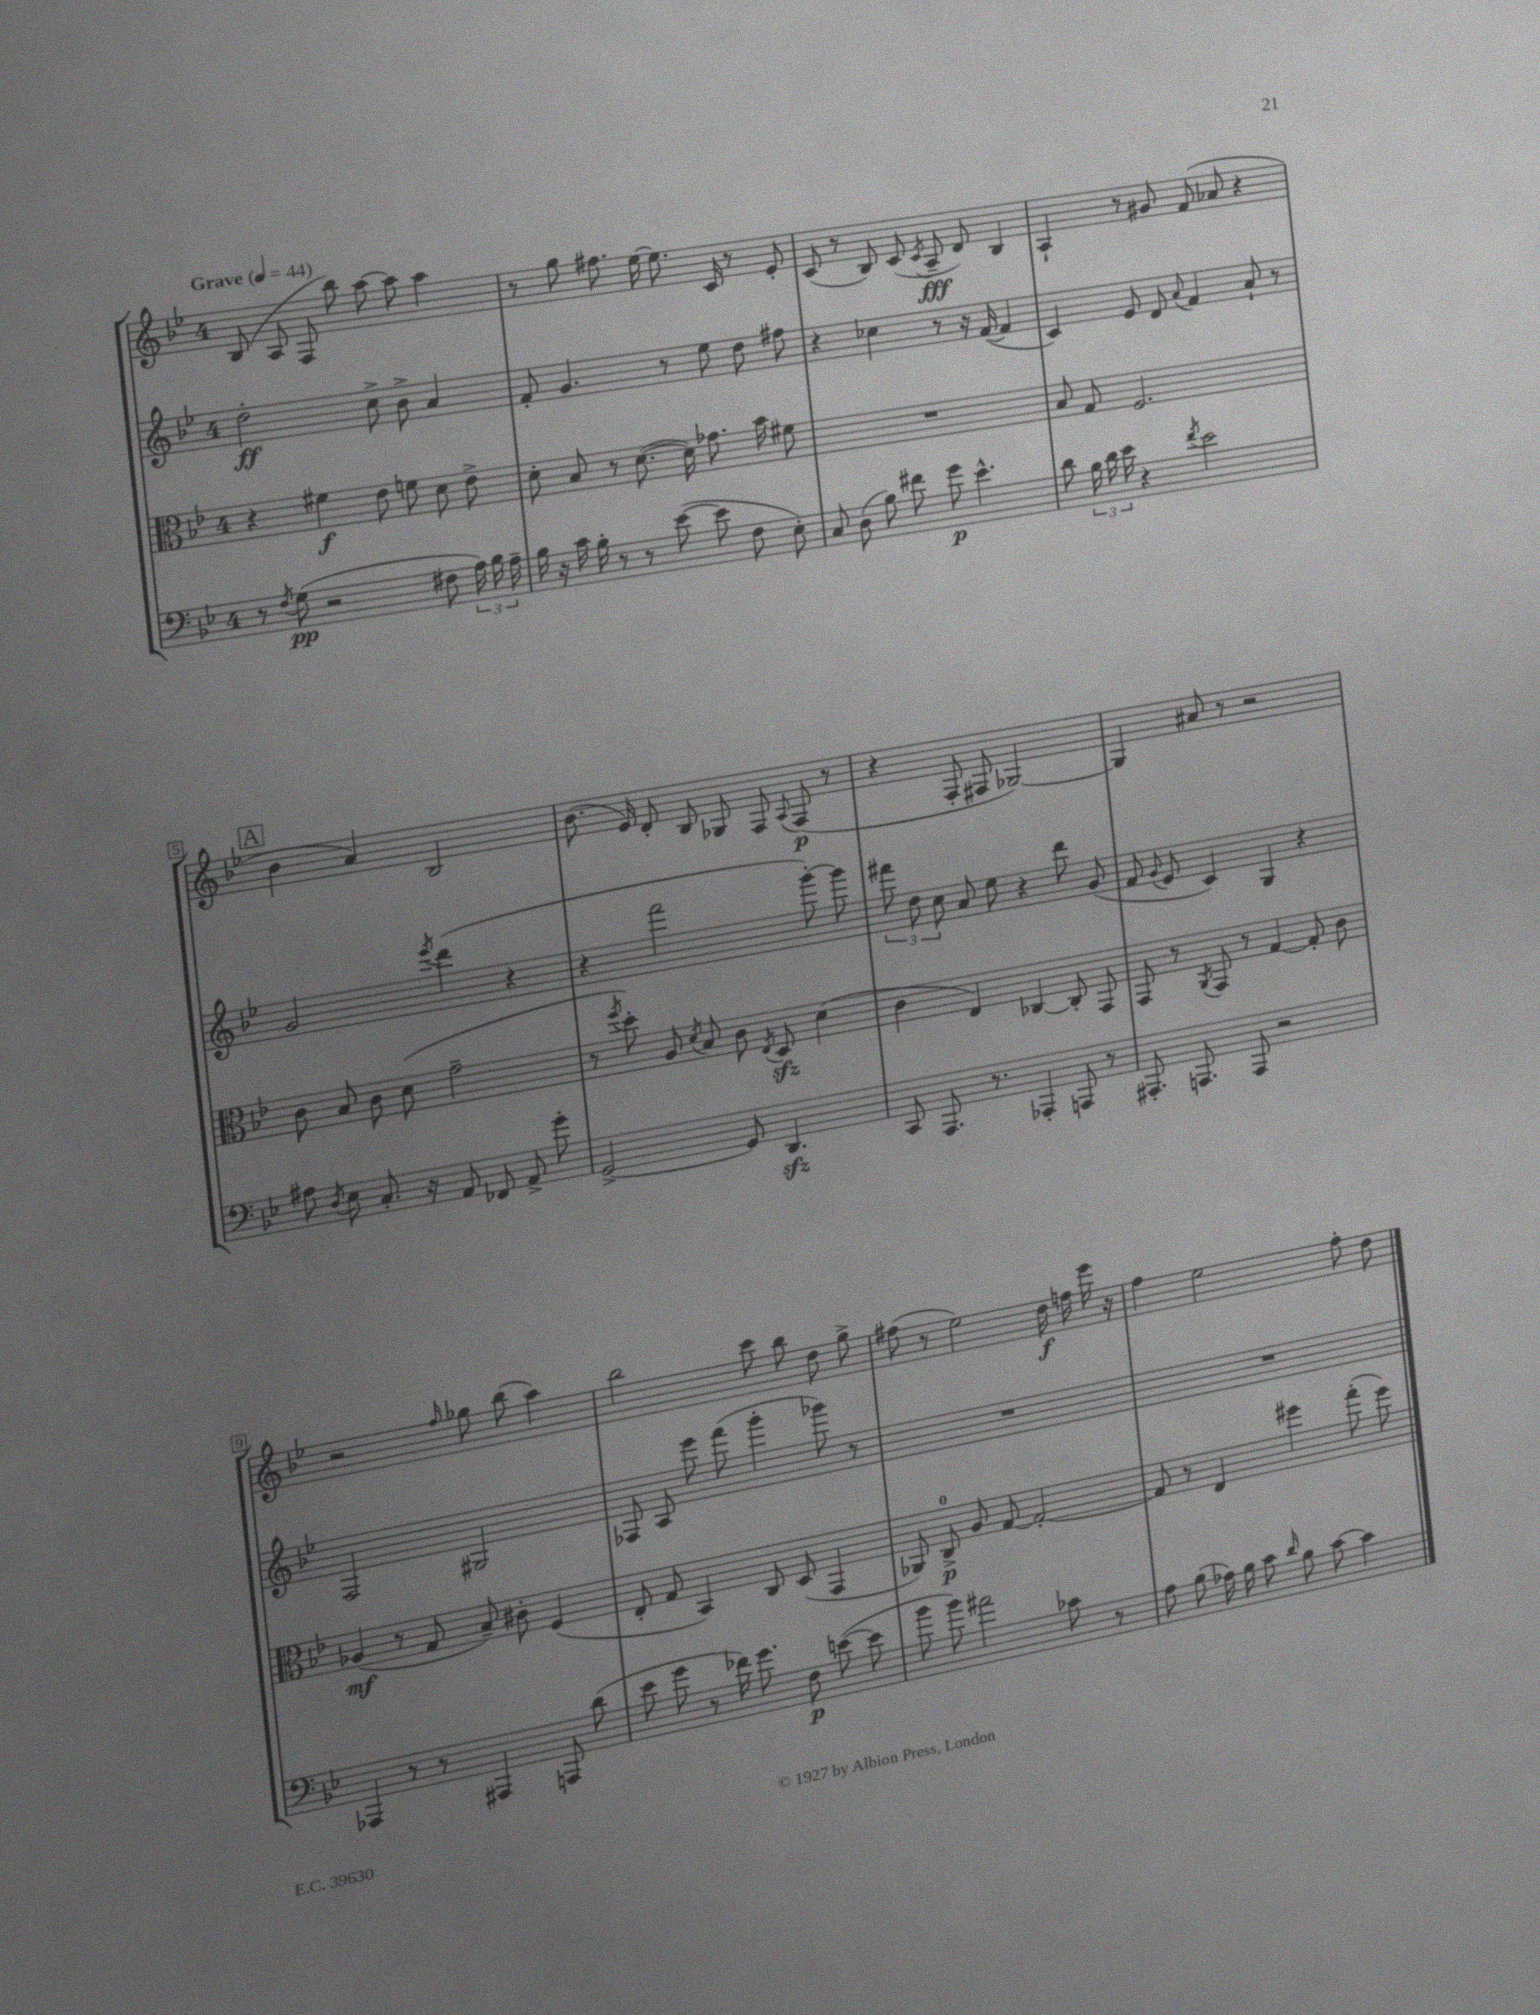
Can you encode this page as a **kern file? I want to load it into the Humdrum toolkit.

**kern	**dynam	**kern	**dynam	**kern	**dynam	**kern	**dynam
*part4	*part4	*part3	*part3	*part2	*part2	*part1	*part1
*staff4	*staff4	*staff3	*staff3	*staff2	*staff2	*staff1	*staff1
*clefF4	*	*clefC3	*	*clefG2	*	*clefG2	*
*k[b-e-]	*	*k[b-e-]	*	*k[b-e-]	*	*k[b-e-]	*
*M4/4	*	*M4/4	*	*M4/4	*	*M4/4	*
*MM44	*	*MM44	*	*MM44	*	*MM44	*
=1	=1	=1	=1	=1	=1	=1	=1
!	!	!	!	!	!	!LO:TX:a:B:t=Grave	!
8r	.	4r	.	2dd'\	ff	(8B-/	.
8qF/	.	.	.	.	.	.	.
(8G\	pp	.	.	.	.	8A/	.
2r	.	4f#X\	f	.	.	8F/	.
.	.	.	.	.	.	8bb-\)	.
.	.	8e-\	.	8cc^\	.	[8aa\	.
.	.	8fn\	.	8b-^\	.	8aa\]	.
8F#X\	.	8d\	.	4a/	.	4aa\	.
24A\)	.	8e-^\	.	.	.	.	.
24B-\	.	.	.	.	.	.	.
24A~\	.	.	.	.	.	.	.
=2	=2	=2	=2	=2	=2	=2	=2
16B-\	.	8d'\	.	8f'/	.	8r	.
16r	.	.	.	.	.	.	.
16c\	.	8B-/	.	4.g/	.	8gg\	.
16B-'\	.	.	.	.	.	.	.
8r	.	8r	.	.	.	8.ff#X\	.
8r	.	([8.d\	.	.	.	.	.
.	.	.	.	.	.	[16ee-\	.
([8e-\	.	.	.	8r	.	8.ee-\]	.
.	.	16d\])	.	.	.	.	.
8e-\]	.	8.g-X\	.	8ee-\	.	.	.
.	.	.	.	.	.	16c/	.
8F\	.	.	.	8dd\	.	8r	.
.	.	16b-\	.	.	.	.	.
8E-'\)	.	8f#X\	.	8ff#X\	.	8e-'/	.
=3	=3	=3	=3	=3	=3	=3	=3
8C/	.	1r	.	4r	.	(8c/	.
(8D\	.	.	.	.	.	8r	.
8B-\)	.	.	.	4cc-X\	.	8B-/)	.
8f#X\	.	.	.	.	.	(8c/	.
.	.	.	.	.	.	8qc/	.
8g\	p	.	.	8r	.	8A~/	fff
4.e-^^\	.	.	.	16r	.	8d/)	.
.	.	.	.	([16f/	.	.	.
.	.	.	.	4f/]	.	4B-/	.
=4	=4	=4	=4	=4	=4	=4	=4
8d\	.	8B-/	.	4c/)	.	4A`/	.
24B-\	.	8G/	.	.	.	.	.
24d\	.	.	.	.	.	.	.
24e-\	.	.	.	.	.	.	.
4r	.	2.F/	.	8e-/	.	8r	.
.	.	.	.	8d/	.	8g#X/	.
8qf/	.	.	.	8qqa/	.	.	.
2e-\	.	.	.	4f/	.	(8f/	.
.	.	.	.	.	.	8a-X/	.
.	.	.	.	8a`/	.	4r	.
.	.	.	.	8r	.	.	.
!!LO:LB:g=z
!!LO:REH:place=s1:t=A
=5	=5	=5	=5	=5	=5	=5	=5
8A#X\	.	8c\	.	2g/	.	4b-\	.
8qD/	.	.	.	.	.	.	.
8E-\	.	8B-/	.	.	.	.	.
8.C'/	.	8c\	.	.	.	4a/)	.
.	.	(8d\	.	.	.	.	.
16r	.	.	.	.	.	.	.
.	.	.	.	8qeee-/	.	.	.
8AA/	.	2g~\	.	(4ddd\	.	2B-/	.
8FF-X/	.	.	.	.	.	.	.
8AA^/	.	.	.	4r	.	.	.
8g'\	.	.	.	.	.	.	.
=6	=6	=6	=6	=6	=6	=6	=6
[2GG^/	.	8r	.	4r	.	(8.b-\	.
.	.	8qff/	.	.	.	.	.
.	.	8dd'\)	.	.	.	.	.
.	.	.	.	.	.	16e-/)	.
.	.	8A/	.	2fff\	.	8d'/	.
.	.	8qd/	.	.	.	.	.
.	.	8B-/	.	.	.	8B-/	.
8GG/]	.	8c\	.	.	.	8G-X/	.
.	.	8qE-/	.	.	.	.	.
4.DDzz/	.	8Dzz/	.	.	.	8F/	.
.	.	.	.	.	.	8qqA/	.
.	.	(4d\	.	[8ggg'\)	.	(8F/	p
.	.	.	.	8ggg\]	.	8r	.
=7	=7	=7	=7	=7	=7	=7	=7
8CC/	.	4c\	.	12fff#X\	.	4r	.
.	.	.	.	12dd\	.	.	.
8.AAA/	.	.	.	.	.	.	.
.	.	.	.	12cc\	.	.	.
.	.	4E-/)	.	8a/	.	8F'/	.
8.r	.	.	.	.	.	.	.
.	.	.	.	8ee-\	.	8F#X/	.
4AAA-X'/	.	[4C-X/	.	4r	.	[2G-X/)	.
8AAAn/	.	8C-'/]	.	8ddd\	.	.	.
8r	.	8GG/	.	(8g/	.	.	.
=8	=8	=8	=8	=8	=8	=8	=8
8.AAA#X'/	.	8GG/	.	8f/	.	4G-/]	.
.	.	.	.	8qqg/	.	.	.
.	.	8r	.	8e-/	.	.	.
8.AAAn/	.	.	.	.	.	.	.
.	.	8qAA/	.	.	.	.	.
.	.	8GG/	.	4c/)	.	8a#X/	.
8AAA/	.	8r	.	.	.	8r	.
2r	.	[4G/	.	4G/	.	2r	.
.	.	8G'/]	.	4r	.	.	.
.	.	8c\	.	.	.	.	.
!!LO:LB:g=z
=9	=9	=9	=9	=9	=9	=9	=9
4AAA-X/	.	(4A-X/	mf	2F/	.	2r	.
8r	.	8r	.	.	.	.	.
8r	.	8G/	.	.	.	.	.
.	.	.	.	.	.	16qqff/	.
4AAA#X/	.	8B-~/)	.	2G#X/	.	8gg-X\	.
.	.	8c#X'\	.	.	.	(8bb-\	.
8AAAn/	.	(4F/	.	.	.	4aa\)	.
(8d\	.	.	.	.	.	.	.
=10	=10	=10	=10	=10	=10	=10	=10
8e-\	.	8E-'/	.	8F-X/	.	2bb-\	.
8g\	.	8G/	.	8A/	.	.	.
8r	.	4BB-/)	.	8eee-\	.	.	.
16f-X\)	.	.	.	(8fff\	.	.	.
8.g\	.	.	.	.	.	.	.
.	.	8C/	.	4ggg'\	.	8ccc\	.
8F\	p	(8D/	.	.	.	8bb-\	.
([8en\	.	4GG/	.	8ggg-X\)	.	8dd\	.
8e\]	.	.	.	8r	.	8gg^\	.
=11	=11	=11	=11	=11	=11	=11	=11
8b-\	.	8AA-X/)	.	1r	.	(8ff#X\	.
8b-\)	.	8C^/	p	.	.	8r	.
2a#X\	.	8A/	.	.	.	2ee-\)	.
.	.	[8G/	.	.	.	.	.
.	.	2G'/_	.	.	.	.	.
8c-X\	.	.	.	.	.	16dd\	f
.	.	.	.	.	.	16ffn\	.
8r	.	.	.	.	.	16eee-\	.
.	.	.	.	.	.	16r	.
=12	=12	=12	=12	=12	=12	=12	=12
8A\	.	8G/]	.	1r	.	4ff\	.
(8B-\	.	8r	.	.	.	.	.
16A-X\)	.	4E-/	.	.	.	2ee-\	.
16B-\	.	.	.	.	.	.	.
8c\	.	.	.	.	.	.	.
16qqd/	.	.	.	.	.	.	.
8B-\	.	4ff#X\	.	.	.	.	.
[8c\	.	.	.	.	.	.	.
4c\]	.	(8gg'\	.	.	.	8ff'\	.
.	.	8ff#\)	.	.	.	8dd\	.
==	==	==	==	==	==	==	==
*-	*-	*-	*-	*-	*-	*-	*-
